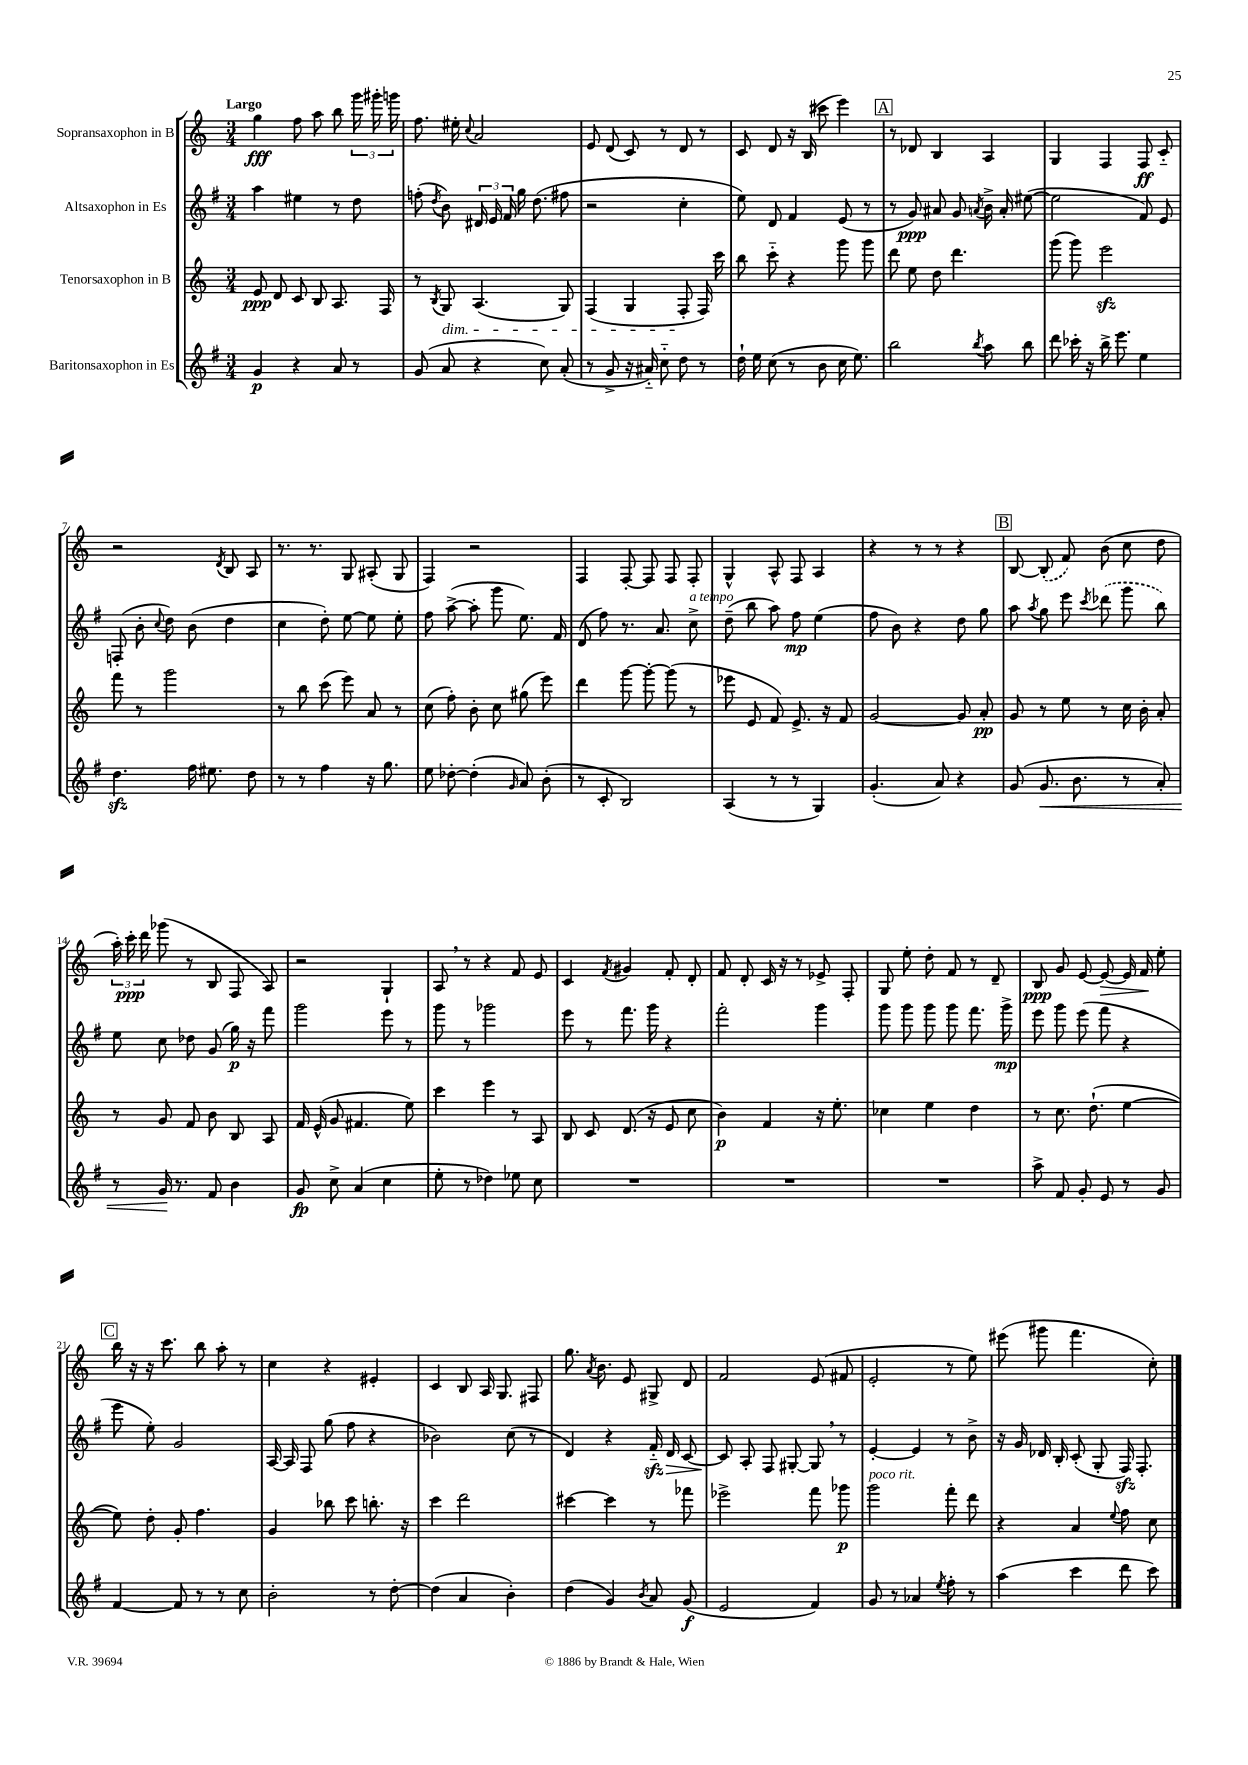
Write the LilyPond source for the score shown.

<<
\new StaffGroup <<
\new Staff = "s0" \with { instrumentName = "Sopransaxophon in B" } {
    \clef treble \key c \major \numericTimeSignature \time 3/4 \tempo "Largo"
    \autoBeamOff g''4\fff f''8 a''8 b''8 \tuplet 3/2 { g'''16 gis'''16-. g'''16 } |
    f''8. eis''16-. \appoggiatura { c''8 } a'2 |
    e'8 d'8( c'8) r8 d'8 r8 |
    c'8 d'8 r16 b16( cis'''8 e'''4) |
    \mark \markup { \box "A" } r8 des'8 b4 a4 |
    g4 f4 f8\ff c'8-_ |
    r2 \acciaccatura { d'8 } b8 a8 |
    r8. r8. g8 ais8-.( g8 |
    f4) r2 |
    f4 f8~-. f8 f8 f8-. |
    g4-^ a8-^ f8 a4 |
    r4 r8 r8 r4 |
    \mark \markup { \box "B" } b8~ \once \slurDashed b8-.( f'8) b'8( c''8 d''8 |
    \tuplet 3/2 { a''16-.) c'''16-.\ppp d'''16 } ges'''8( r8 b8 f8 a8) |
    r2 g4-! |
    a8 \breathe r8 r4 f'8 e'8 |
    c'4 \acciaccatura { f'8 } gis'4 f'8-. d'8-. |
    f'8 d'8-. c'16 r16 r8 ees'8-> f8-. |
    g8 e''8-. d''8-. f'8 r8 d'8-- |
    b8\ppp g'8 e'8~ e'8~\> e'16 f'16\! e''8-. |
    \mark \markup { \box "C" } b''16 r16 r16 c'''8. b''8 a''8-. r8 |
    c''4 r4 eis'4-. |
    c'4 b8 a16 g8. fis8 |
    g''8. \acciaccatura { a'8 } b'8. e'8 gis8-> d'8 |
    f'2 e'8( fis'8 |
    e'2-. r8 e''8) |
    eis'''8( gis'''8 f'''4. c''8-.) \bar "|." |
}
\new Staff = "s1" \with { instrumentName = "Altsaxophon in Es" } {
    \clef treble \key g \major \numericTimeSignature \time 3/4
    \autoBeamOff a''4 eis''4 r8 d''8 |
    f''8-.( \acciaccatura { d''8 } b'8) \tuplet 3/2 { dis'16 e'16 fis'16 } g''16 d''8.( fis''8 |
    r2 c''4-. |
    e''8) d'8 fis'4 e'8( r8 |
    \mark \markup { \box "A" } r8 g'8\ppp) ais'8 g'8 \acciaccatura { a'8 } b'16-> a'16-. eis''8~( |
    eis''2 fis'8) e'8 |
    f8-.( b'8-. \appoggiatura { c''8 } d''8) b'8( d''4 |
    c''4 d''8-.) e''8~ e''8 e''8-. |
    fis''8 a''8~->( a''8-. g'''8 e''8.) fis'16 |
    d'8( fis''8) r8. a'8. c''8->^\markup { \italic "a tempo" } |
    d''8--( b''8 a''8) fis''8\mp e''4( |
    fis''8 b'8) r4 d''8 g''8 |
    \mark \markup { \box "B" } a''8 \acciaccatura { a''8 } g''8 e'''8 \acciaccatura { c'''8 } \once \slurDashed des'''8( g'''8 b''8) |
    e''8 c''8 des''8 g'8( g''16\p) r16 fis'''8 |
    g'''2 e'''8 r8 |
    g'''8 r8 ges'''2 |
    e'''8 r8 fis'''8. g'''16 r4 |
    fis'''2-. g'''4 |
    g'''8 g'''8 g'''8 g'''8 fis'''8. g'''16->\mp |
    e'''8 g'''8 e'''8( fis'''8 r4 |
    \mark \markup { \box "C" } e'''8 e''8-.) g'2 |
    a16~ a16 fis8 g''8( fis''8 r4 |
    bes'2) c''8( r8 |
    d'4) r4 fis'16-_\sfz d'16\> c'8~ |
    c'8\! a8-. fis8 gis8~-. gis8 \breathe r8 |
    e'4~-. e'4 r8 b'8-> |
    r16 g'16 des'16 b16-. c'8-.( g8-. fis16\sfz) fis8.-. \bar "|." |
}
\new Staff = "s2" \with { instrumentName = "Tenorsaxophon in B" } {
    \clef treble \key c \major \numericTimeSignature \time 3/4
    \autoBeamOff e'8\ppp d'8 c'8 b8 a8. f16 |
    r8 \acciaccatura { b8 } g8\dim a4.( g8) |
    f4( g4 f8-.\! f16) c'''16 |
    b''8 c'''8-_ r4 g'''8 g'''8 |
    \mark \markup { \box "A" } d'''8 e''8 d''8 d'''4. |
    g'''8( g'''8) e'''2\sfz |
    f'''8 r8 g'''2 |
    r8 b''8 c'''8( e'''8) a'8 r8 |
    c''8( f''8-.) b'8-. c''8 gis''8( e'''8) |
    d'''4 g'''8~ g'''8~-. g'''8( r8 |
    ees'''8 e'8 f'8) e'8.-> r16 f'8 |
    g'2~ g'8 a'8-.\pp |
    \mark \markup { \box "B" } g'8 r8 e''8 r8 c''16 b'16-. a'8-. |
    r8 g'8 f'8 b'8 b8 a8 |
    f'16 e'16-^( g'8 fis'4. e''8) |
    c'''4 e'''4 r8 a8 |
    b8 c'8 d'8.( r16 e'8 c''8 |
    b'4\p) f'4 r16 e''8.-. |
    ces''4 e''4 d''4 |
    r8 c''8. d''8.-!( e''4~ |
    \mark \markup { \box "C" } e''8) d''8-. g'8-. f''4. |
    g'4 bes''8 c'''8 b''8.-. r16 |
    c'''4 d'''2 |
    cis'''4~ cis'''4 r8 fes'''8 |
    ees'''2-> f'''8 ges'''8\p |
    g'''2^\markup { \italic "poco rit." } f'''8-. d'''8 |
    r4 a'4 \appoggiatura { e''8 } f''8 c''8 \bar "|." |
}
\new Staff = "s3" \with { instrumentName = "Baritonsaxophon in Es" } {
    \clef treble \key g \major \numericTimeSignature \time 3/4
    \autoBeamOff g'4\p r4 a'8 r8 |
    g'8( a'8 r4 c''8) a'8-.( |
    r8 g'8-> r16 ais'16-_) c''8-_ d''8 r8 |
    d''16-! e''16 c''8( r8 b'8 c''16 e''8.) |
    \mark \markup { \box "A" } b''2 \acciaccatura { b''8 } a''8 b''8 |
    d'''8 ces'''16-. r16 b''16-> e'''8. e''4 |
    d''4.\sfz fis''16 eis''8. d''8 |
    r8 r8 fis''4 r16 g''8. |
    e''8 des''8~-. des''4-.( \grace { g'16 } a'8) b'8-.( |
    r8 c'8-. b2) |
    a4( r8 r8 g4) |
    g'4.-.( a'8) r4 |
    \mark \markup { \box "B" } g'8( g'8.\< b'8. r8 a'8-.) |
    r8 g'16\! r8. fis'8 b'4 |
    g'8\fp c''8-> a'4( c''4 |
    e''8-. r8 des''4) ees''8 c''8 |
    R2. |
    R2. |
    R2. |
    a''8-> fis'8 g'8-. e'8 r8 g'8 |
    \mark \markup { \box "C" } fis'4~ fis'8 r8 r8 c''8 |
    b'2-. r8 d''8~-. |
    d''4( a'4 b'4-.) |
    d''4( g'4) \acciaccatura { b'8 } a'8 g'8\f( |
    e'2 fis'4) |
    g'8 r8 aes'4 \acciaccatura { e''8 } fis''8-. r8 |
    a''4( c'''4 d'''8 c'''8) \bar "|." |
}
>>
>>
